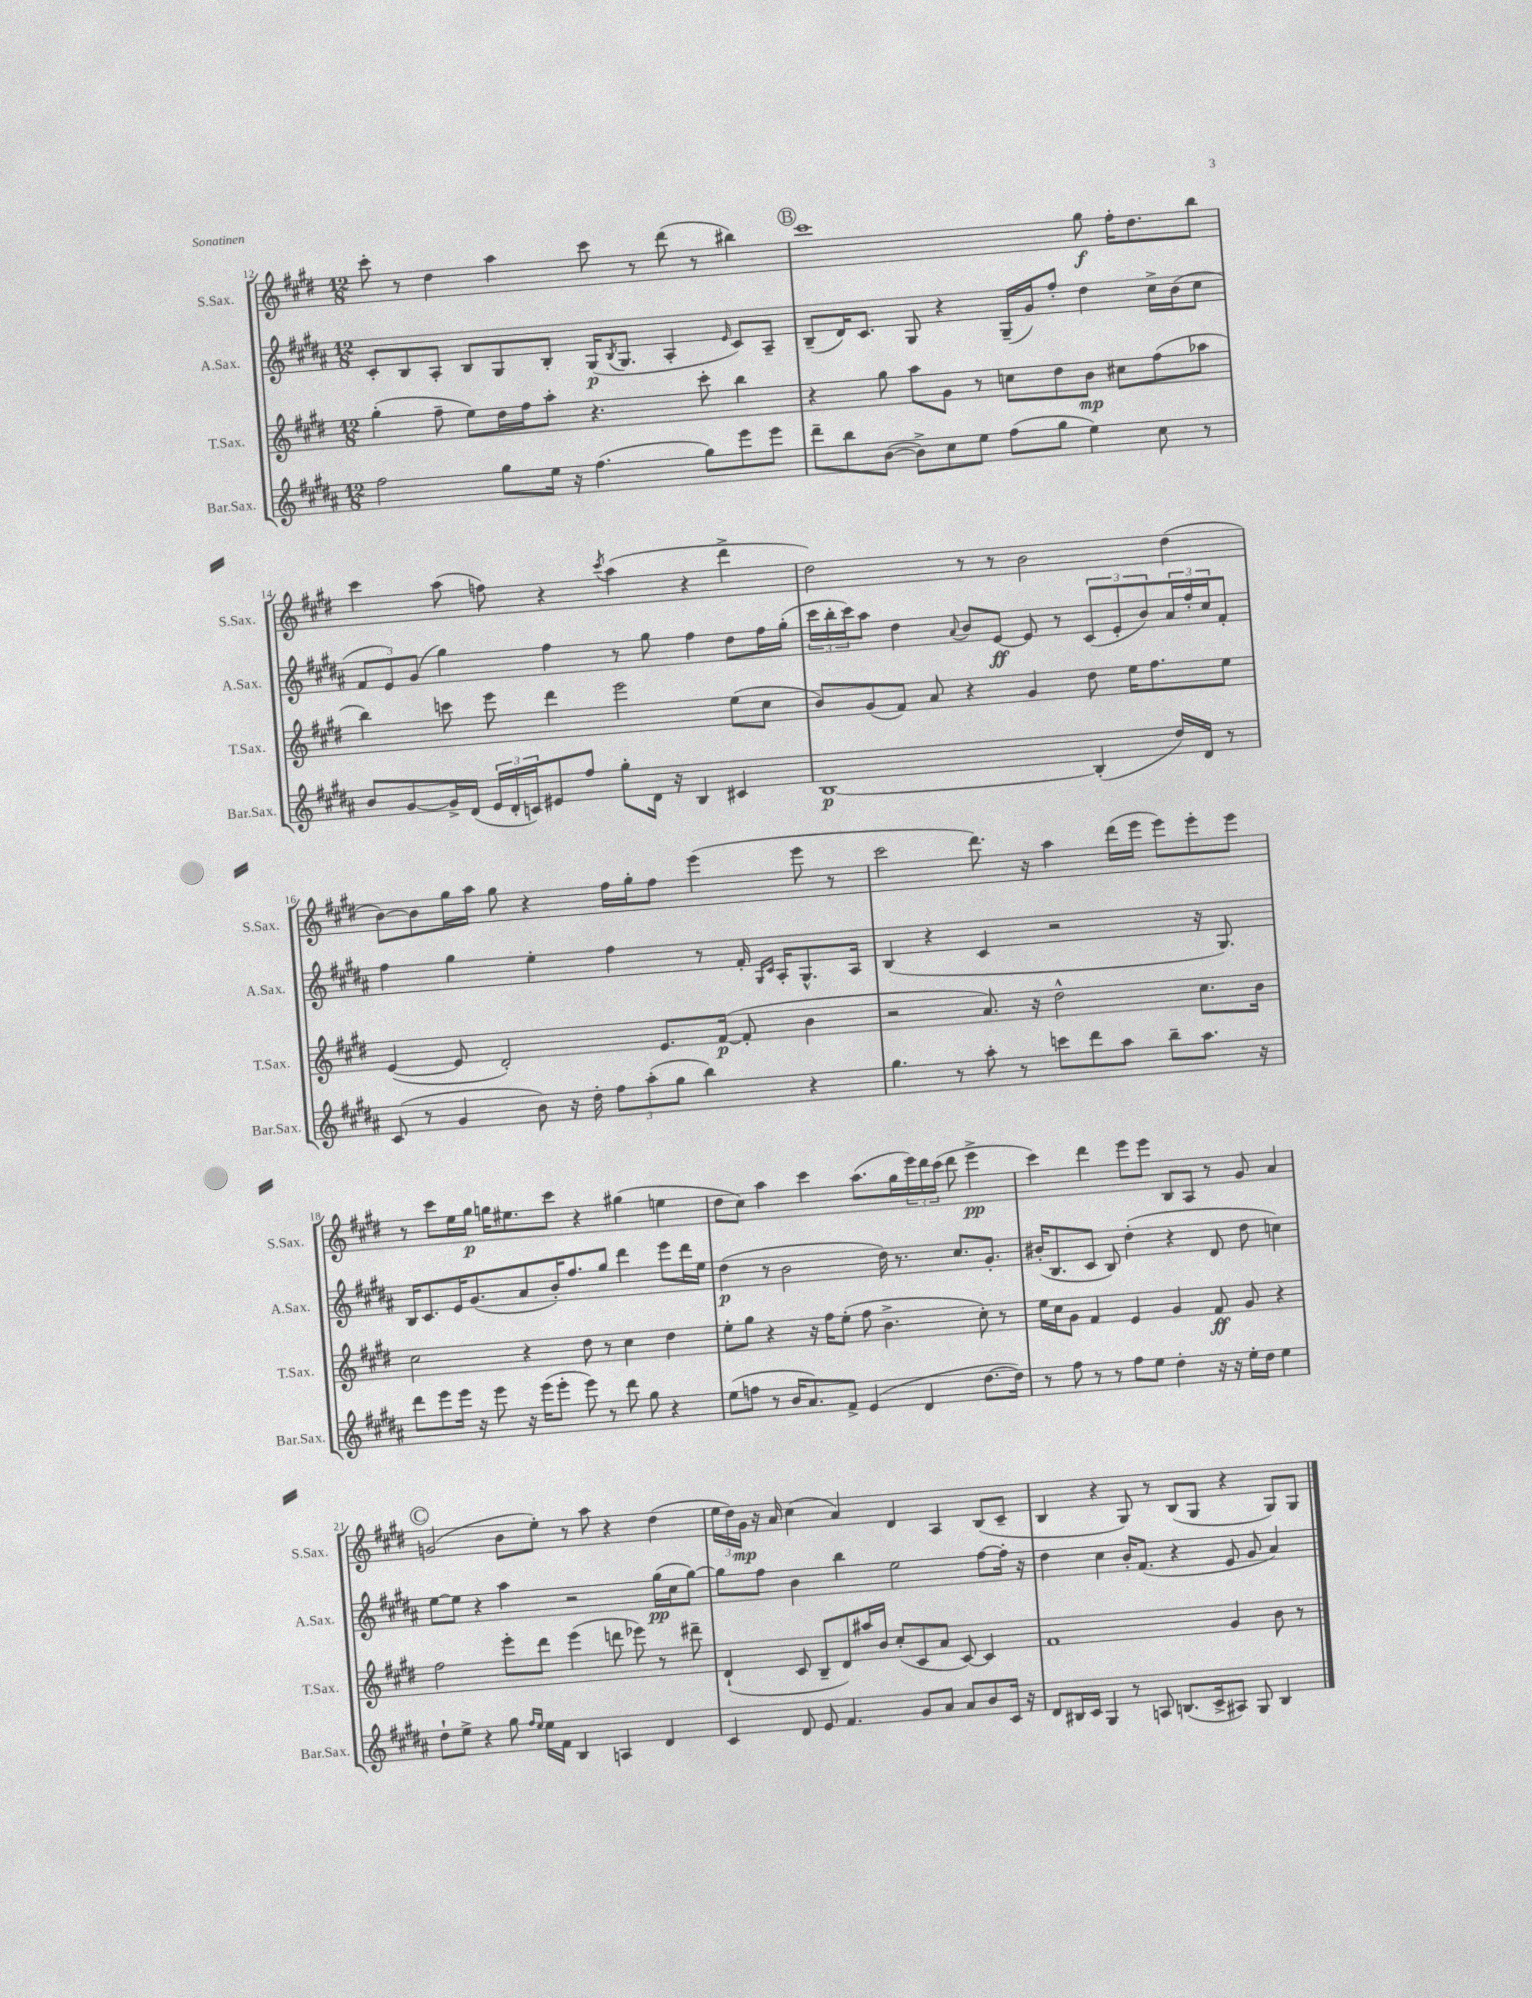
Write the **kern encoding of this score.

**kern	**dynam	**kern	**dynam	**kern	**dynam	**kern	**dynam
*part4	*part4	*part3	*part3	*part2	*part2	*part1	*part1
*staff4	*staff4	*staff3	*staff3	*staff2	*staff2	*staff1	*staff1
*I"Bar.Sax.	*	*I"T.Sax.	*	*I"A.Sax.	*	*I"S.Sax.	*
*I'Bar.Sax.	*	*I'T.Sax.	*	*I'A.Sax.	*	*I'S.Sax.	*
*clefG2	*	*clefG2	*	*clefG2	*	*clefG2	*
*k[f#c#g#d#a#]	*	*k[f#c#g#d#]	*	*k[f#c#g#d#a#]	*	*k[f#c#g#d#]	*
*M12/8	*	*M12/8	*	*M12/8	*	*M12/8	*
=12	=12	=12	=12	=12	=12	=12	=12
2ff#\	.	(4gg#'\	.	8c#'/L	.	8ccc#'\	.
.	.	.	.	8B/	.	8r	.
.	.	8ff#~\	.	8A#'/J	.	4dd#\	.
.	.	8ee\L)	.	8B/L	.	.	.
8gg#\L	.	16dd#\L	.	8G#/	.	4aa\	.
.	.	16ff#\J	.	.	.	.	.
16ee\Jk	.	8aa'\J	.	8B'/J	.	.	.
16r	.	.	.	.	.	.	.
(4.ff#\	.	4.r	.	(16G#/KL	p	8ccc#\	.
.	.	.	.	8qB/	.	.	.
.	.	.	.	8.G#/J	.	.	.
.	.	.	.	.	.	8r	.
.	.	.	.	4A#'/	.	(8ddd#\	.
8gg#\L)	.	8ccc#'\	.	.	.	8r	.
.	.	.	.	16qqe/	.	.	.
8eee\	.	4bb\	.	8c#/L)	.	4bb#X\)	.
8eee\J	.	.	.	8A#~/J	.	.	.
!!LO:REH:place=s1:t=B
=13	=13	=13	=13	=13	=13	=13	=13
8ddd#~\L	.	4r	.	(8B~/L	.	1ccc#	.
8bb\	.	.	.	16d#/K)	.	.	.
.	.	.	.	8.c#/J	.	.	.
([8b\J	.	8gg#\	.	.	.	.	.
8b^\L])	.	8aa\L	.	8G#/	.	.	.
8cc#\	.	8g#\J	.	4r	.	.	.
8ee\J	.	8r	.	.	.	.	.
(8ff#\L	.	8ccn\L	.	(16G#~/LL	.	.	.
.	.	.	.	16g#/J)	.	.	.
8gg#\J	.	8dd#\	.	8ff#'/J	.	.	.
4ee\)	.	8b\J	mp	4dd#\	.	8gg#\	f
.	.	8cc#X\L	.	.	.	16ff#'\KL	.
.	.	.	.	.	.	8.dd#\	.
8cc#\	.	(8ff#\	.	16cc#^\LL	.	.	.
.	.	.	.	(16b\J	.	.	.
8r	.	8aa-X\J	.	8cc#\J	.	8bb\J	.
!!LO:LB:g=z
=14	=14	=14	=14	=14	=14	=14	=14
8b/L	.	4bb\)	.	12f#/L	.	4ccc#\	.
.	.	.	.	12e/)	.	.	.
[8g#/	.	.	.	.	.	.	.
.	.	.	.	(12g#/J	.	.	.
16g#^/L]	.	8cccn\	.	4gg#\)	.	(8aa\	.
(16d#/JJ	.	.	.	.	.	.	.
24e/LL	.	8eee\	.	.	.	8ffn\)	.
24d#'/	.	.	.	.	.	.	.
24cn/J)	.	.	.	.	.	.	.
8e#X/	.	4ddd#\	.	4ff#\	.	4r	.
8ff#/J	.	.	.	.	.	.	.
.	.	.	.	.	.	8qccc#/	.
8gg#'\L	.	2eee\	.	8r	.	(4aa\	.
16d#\Jk	.	.	.	8gg#\	.	.	.
16r	.	.	.	.	.	.	.
4B/	.	.	.	4ff#\	.	4r	.
4c#X/	.	(8ee\L	.	8dd#\L	.	4ddd#^\	.
.	.	8cc#\J	.	16ff#\L	.	.	.
.	.	.	.	(16gg#'\JJ	.	.	.
=15	=15	=15	=15	=15	=15	=15	=15
[1B	p	8b/L)	.	24ccc#\LL	.	2dd#\)	.
.	.	.	.	24bb'\	.	.	.
.	.	.	.	24ccc#\J)	.	.	.
.	.	(8g#/	.	8aa#\J	.	.	.
.	.	8f#/J)	.	4dd#\	.	.	.
.	.	8a/	.	.	.	.	.
.	.	.	.	8qqa#/	.	.	.
.	.	4r	.	8b/L	.	8r	.
.	.	.	.	[8e/J	ff	8r	.
.	.	4g#/	.	8e/]	.	2b\	.
.	.	.	.	8r	.	.	.
(4B'/]	.	8dd#\	.	(12c#/L	.	.	.
.	.	.	.	12e'/	.	.	.
.	.	16ee\KL	.	.	.	.	.
.	.	.	.	12b/)	.	.	.
.	.	8.ff#\	.	.	.	.	.
16dd#/LL)	.	.	.	24a#/L	.	(4dd#\	.
.	.	.	.	24ff#'/	.	.	.
16d#/JJ	.	.	.	.	.	.	.
.	.	.	.	24cc#/J	.	.	.
8r	.	8ee\J	.	8f#'/J	.	.	.
!!LO:LB:g=z
=16	=16	=16	=16	=16	=16	=16	=16
(8c#/	.	([4e/	.	4ff#\	.	[8b\L)	.
8r	.	.	.	.	.	8b\]	.
4g#/	.	8e/]	.	4gg#\	.	16gg#\L	.
.	.	.	.	.	.	16aa\JJ	.
.	.	2d#'/)	.	.	.	8gg#\	.
8b\)	.	.	.	4ee'\	.	4r	.
16r	.	.	.	.	.	.	.
16dd#'\	.	.	.	.	.	.	.
12ff#\L	.	.	.	4ff#\	.	16ff#\LL	.
.	.	.	.	.	.	16gg#'\J	.
(12aa#'\	.	.	.	.	.	.	.
.	.	8.e/L	.	.	.	8ff#\J	.
12gg#\J	.	.	.	.	.	.	.
4bb\)	.	.	.	8r	.	(4eee\	.
.	.	([16f#/Jk	p	.	.	.	.
.	.	8f#'/]	.	16f#'/	.	.	.
.	.	.	.	16qqG#/LL	.	.	.
.	.	.	.	16qqc#/JJ	.	.	.
.	.	.	.	16A#'/KL	.	.	.
4r	.	4b\	.	8.G#^^/	.	8eee\	.
.	.	.	.	.	.	8r	.
.	.	.	.	16A#/Jk	.	.	.
=17	=17	=17	=17	=17	=17	=17	=17
4.gg#\	.	2r	.	(4B/	.	2ccc#\	.
.	.	.	.	4r	.	.	.
8r	.	.	.	.	.	.	.
8aa#'\	.	8.a/)	.	4c#/	.	8.ddd#\)	.
8r	.	.	.	.	.	.	.
.	.	16r	.	.	.	16r	.
8cccn\L	.	2dd#^^\	.	2r	.	4aa\	.
8ddd#\	.	.	.	.	.	.	.
8aa#\J	.	.	.	.	.	(16ddd#\LL	.
.	.	.	.	.	.	16eee\JJ	.
8bb~\L	.	.	.	.	.	8eee\L)	.
8.aa#\J	.	8.cc#\L	.	16r	.	8eee'\	.
.	.	.	.	8.G#/)	.	.	.
.	.	.	.	.	.	8eee\J	.
16r	.	16b\Jk	.	.	.	.	.
!!LO:LB:g=z
=18	=18	=18	=18	=18	=18	=18	=18
8ddd#\L	.	2cc#\	.	16B/KL	.	8r	.
.	.	.	.	8.c#/	.	.	.
8eee\	.	.	.	.	.	8ccc#\L	.
16eee\Jk	.	.	.	16e/K	.	16ee\L	.
16r	.	.	.	(8.g#/	.	16gg#\JJ	p
8eee\	.	.	.	.	.	16ggn\KL	.
.	.	.	.	.	.	8.ee#X\	.
16r	.	4r	.	8a#/	.	.	.
(16eee\KL	.	.	.	.	.	.	.
8eee'\J	.	.	.	16b'/K)	.	8ccc#\J	.
.	.	.	.	8.ff#/	.	.	.
8eee\)	.	8dd#\	.	.	.	4r	.
8r	.	8r	.	8gg#/J	.	.	.
8ddd#\	.	4cc#\	.	4ddd#\	.	(4gg#X\	.
8gg#\	.	.	.	.	.	.	.
4r	.	4dd#\	.	8eee\L	.	4een\	.
.	.	.	.	16ddd#\L	.	.	.
.	.	.	.	16ee\JJ	.	.	.
=19	=19	=19	=19	=19	=19	=19	=19
(8ee\L	.	8ee'\L	.	(4dd#\	p	8dd#\L	.
8ffn\J	.	8gg#\J	.	.	.	8cc#\J)	.
8r	.	4r	.	8r	.	4aa\	.
16b/KL	.	.	.	2b\	.	.	.
8.a#/)	.	.	.	.	.	.	.
.	.	16r	.	.	.	4ccc#\	.
.	.	16ff#\KL	.	.	.	.	.
8f#^/J	.	(8ee'\J	.	.	.	.	.
(4e/	.	8ff#\	.	.	.	(8.aa\L	.
.	.	4.b^\	.	16dd#\)	.	.	.
.	.	.	.	8.r	.	16gg#\L	.
4d#/	.	.	.	.	.	24eee\)	.
.	.	.	.	.	.	24ddd#\	.
.	.	.	.	.	.	(24ccc#\JJ	.
.	.	.	.	8.cc#/L	.	8ddd#\	.
[8.dd#\L	.	8cc#'\)	.	.	.	4eee^\	pp
.	.	.	.	8.g#'/J	.	.	.
.	.	8r	.	.	.	.	.
16dd#\Jk])	.	.	.	.	.	.	.
=20	=20	=20	=20	=20	=20	=20	=20
8r	.	16ee\LL	.	(16b#X'/KL	.	4ccc#\)	.
.	.	16cc#\J	.	8.B/	.	.	.
8ff#\	.	8g#\J	.	.	.	.	.
8r	.	4f#/	.	8c#/J	.	4ddd#\	.
8r	.	.	.	8B/)	.	.	.
8ff#\L	.	4e/	.	(4dd#'\	.	8eee\L	.
8ee\J	.	.	.	.	.	8eee\J	.
4dd#'\	.	4g#/	.	4r	.	8B/L	.
.	.	.	.	.	.	8A/J	.
16r	.	8f#/	ff	8d#/	.	8r	.
16r	.	.	.	.	.	.	.
16ee'\LL	.	8g#/	.	8dd#\	.	8g#/	.
16dd#\JJ	.	.	.	.	.	.	.
4ee\	.	4r	.	4ccn\)	.	4a/	.
!!LO:LB:g=z
!!LO:REH:place=s1:t=C
=21	=21	=21	=21	=21	=21	=21	=21
8dd#`\L	.	2ff#\	.	[8ee\L	.	(2gn/	.
8ee^\J	.	.	.	8ee\J]	.	.	.
4r	.	.	.	4r	.	.	.
8gg#\	.	8eee'\L	.	4aa#\	.	8b\L	.
16qqff#/LL	.	.	.	.	.	.	.
16qqee/JJ	.	.	.	.	.	.	.
16ee\LL	.	8ddd#\J	.	.	.	8ee'\J)	.
16f#\JJ	.	.	.	.	.	.	.
4B/	.	(4eee\	.	2r	.	8r	.
.	.	.	.	.	.	8aa\	.
4An/	.	8dddn\	.	.	.	4r	.
.	.	8eee-X\)	.	.	.	.	.
4d#/	.	8r	.	(16gg#\LL	pp	(4dd#\	.
.	.	.	.	16cc#\J	.	.	.
.	.	8ddd#X~\	.	[8gg#\J)	.	.	.
=22	=22	=22	=22	=22	=22	=22	=22
4c#/	.	(4d#`/	.	8gg#\L]	.	24ee\LL	.
.	.	.	.	.	.	24dd#\)	.
.	.	.	.	.	.	24g#\JJ	mp
.	.	.	.	8ff#\J	.	16r	.
.	.	.	.	.	.	16a/	.
8d#/	.	8c#/	.	4b\	.	(4cc#\	.
8e/	.	8B~/L	.	.	.	.	.
4.f#/	.	8d#/)	.	4bb\	.	4a/)	.
.	.	16aa#X/L	.	.	.	.	.
.	.	16b/JJ	.	.	.	.	.
.	.	(8cc#'/L	.	2ee\	.	4d#/	.
8g#/L	.	8c#/	.	.	.	.	.
8a#/J	.	8a/J	.	.	.	4A/	.
8a#/L	.	[8c#/)	.	.	.	.	.
8b/	.	4c#/]	.	[8ff#\L	.	(8B/L	.
16c#/Jk	.	.	.	16ff#'\Jk]	.	8c#~/J	.
16r	.	.	.	16r	.	.	.
=23	=23	=23	=23	=23	=23	=23	=23
8d#/L	.	1f#	.	4dd#\	.	4B/	.
16B#X/L	.	.	.	.	.	.	.
16c#/JJ	.	.	.	.	.	.	.
4G#/	.	.	.	4cc#\	.	4r	.
8r	.	.	.	16b'/KL	.	8G#/)	.
.	.	.	.	(8.f#/J	.	.	.
8An/	.	.	.	.	.	8r	.
(8.Bn/L	.	.	.	4r	.	(8B/L	.
.	.	.	.	.	.	8G#/J	.
16c#^/k	.	.	.	.	.	.	.
8A#X/J)	.	4g#/	.	8e/	.	4r	.
8G#/	.	.	.	8g#/	.	.	.
4B/	.	8b\	.	4a#/)	.	8G#/L)	.
.	.	8r	.	.	.	8G#/J	.
==	==	==	==	==	==	==	==
*-	*-	*-	*-	*-	*-	*-	*-
